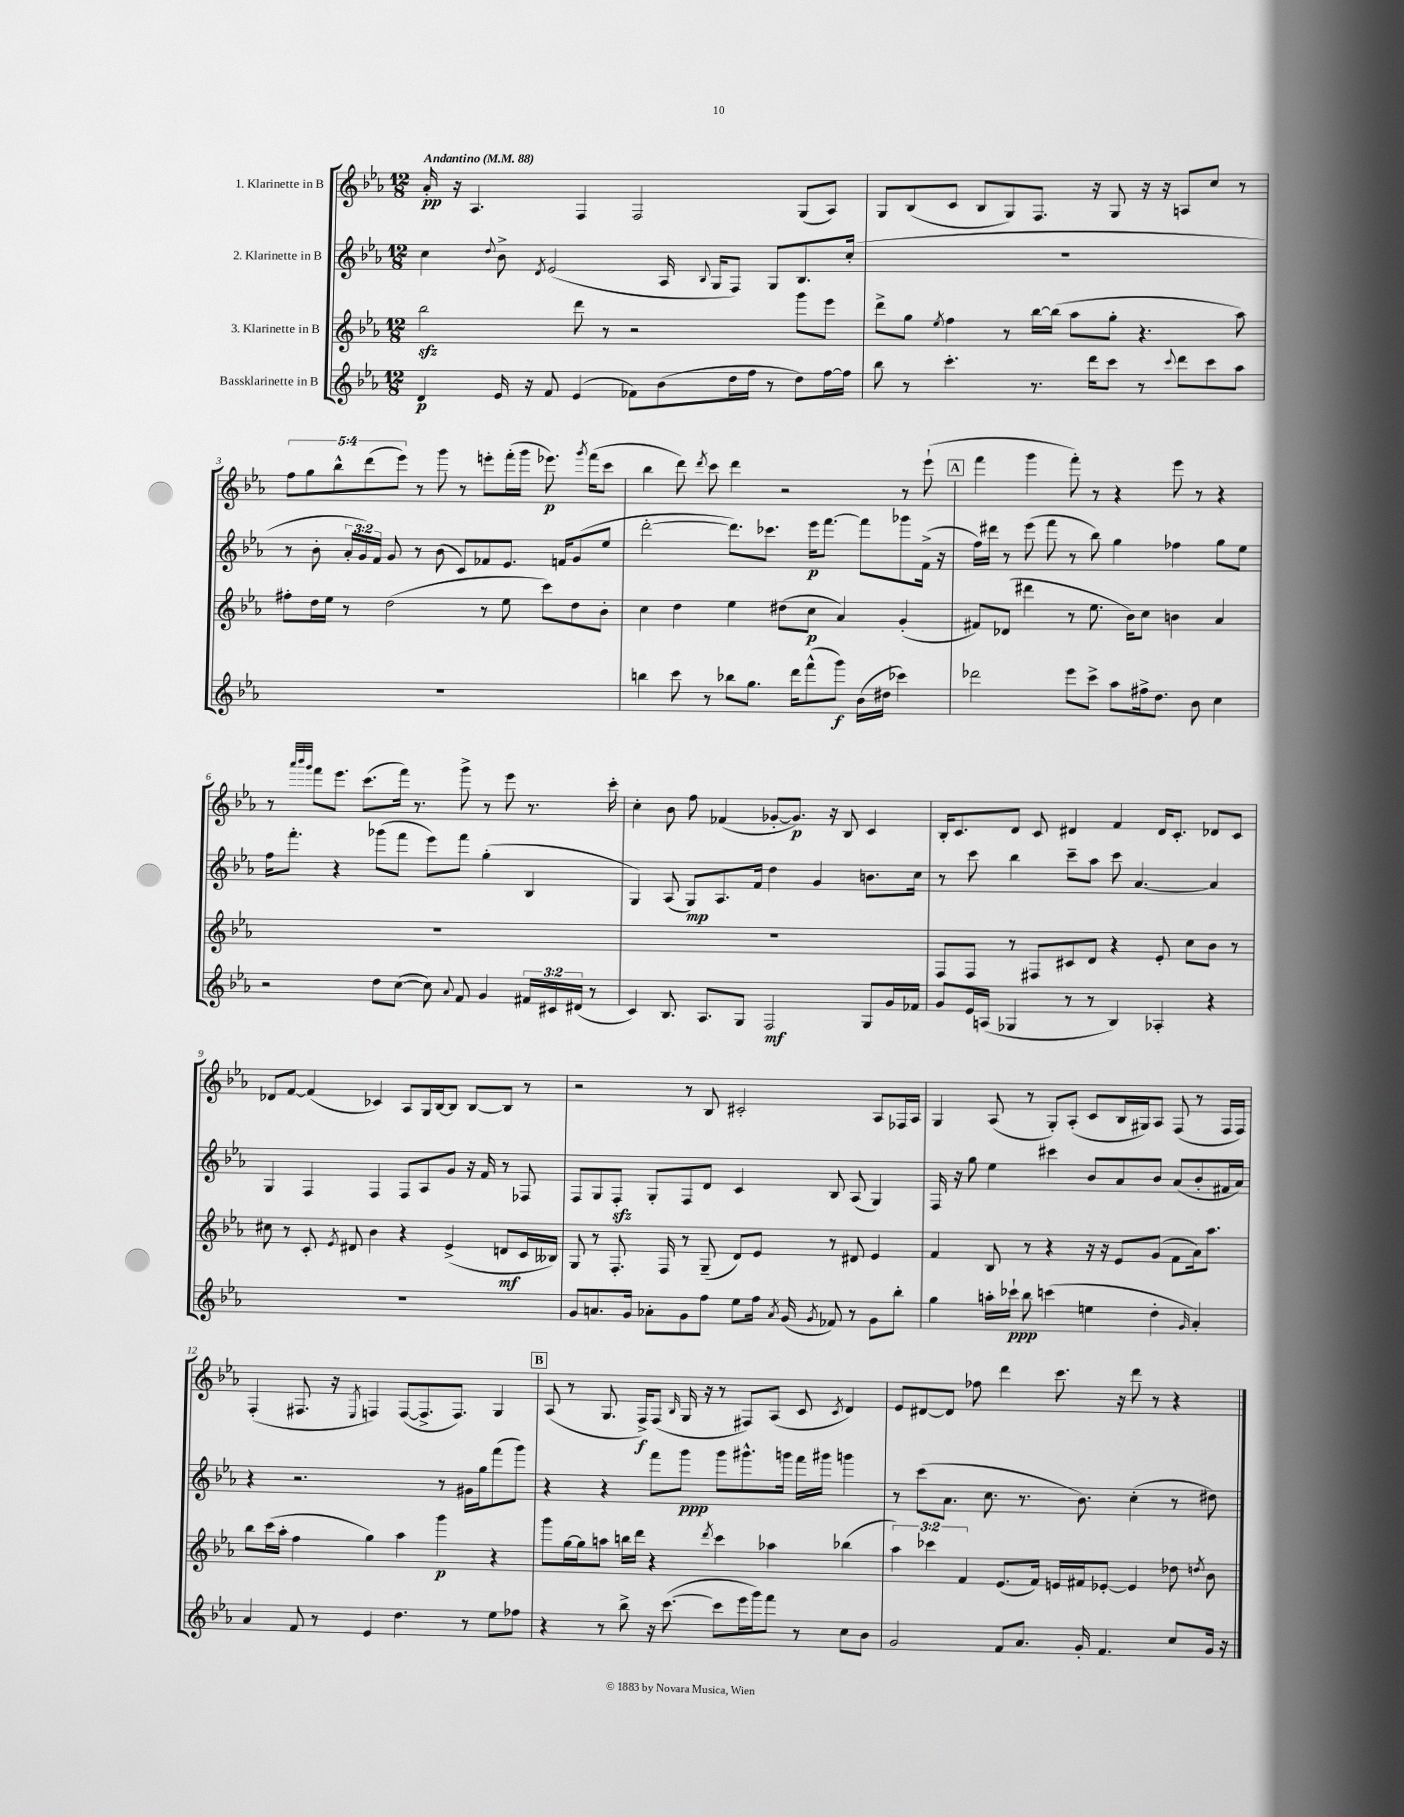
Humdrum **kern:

**kern	**dynam	**kern	**dynam	**kern	**dynam	**kern	**dynam
*part4	*part4	*part3	*part3	*part2	*part2	*part1	*part1
*staff4	*staff4	*staff3	*staff3	*staff2	*staff2	*staff1	*staff1
*I"Bassklarinette in B	*	*I"3. Klarinette in B	*	*I"2. Klarinette in B	*	*I"1. Klarinette in B	*
*clefG2	*	*clefG2	*	*clefG2	*	*clefG2	*
*k[b-e-a-]	*	*k[b-e-a-]	*	*k[b-e-a-]	*	*k[b-e-a-]	*
*M12/8	*	*M12/8	*	*M12/8	*	*M12/8	*
*MM88	*	*MM88	*	*MM88	*	*MM88	*
=1	=1	=1	=1	=1	=1	=1	=1
!	!	!	!	!	!	!LO:TX:a:B:t=Andantino	!
4d/	p	2bb-zz\	.	4cc\	.	16a-'/	pp
.	.	.	.	.	.	16r	.
.	.	.	.	.	.	4.A-/	.
.	.	.	.	8qqdd/	.	.	.
16e-/	.	.	.	8b-^\	.	.	.
16r	.	.	.	.	.	.	.
.	.	.	.	8qd/	.	.	.
8f/	.	.	.	(2e-/	.	.	.
(4e-/	.	8ddd\	.	.	.	4F/	.
.	.	8r	.	.	.	.	.
8f-X\L)	.	2r	.	.	.	2F/	.
(8b-\	.	.	.	16A-/	.	.	.
.	.	.	.	8qqB-/	.	.	.
.	.	.	.	16G/KL	.	.	.
16dd\L	.	.	.	8F/J)	.	.	.
16ff\JJ	.	.	.	.	.	.	.
8r	.	.	.	8G/L	.	.	.
8dd\L)	.	8ggg\L	.	8.B-/	.	(8G/L	.
[16ff\L	.	8eee-\J	.	.	.	8A-/J)	.
16ff\JJ]	.	.	.	(16cc'/Jk	.	.	.
=2	=2	=2	=2	=2	=2	=2	=2
8bb-\	.	8ddd^\L	.	1.r	.	8G/L	.
8r	.	8gg\J	.	.	.	(8B-/	.
.	.	8qee-/	.	.	.	.	.
4.ccc'\	.	4ff\	.	.	.	8c/J	.
.	.	.	.	.	.	8B-/L	.
.	.	8r	.	.	.	8G/)	.
8.r	.	[16bb-\LL	.	.	.	8.F/J	.
.	.	(16bb-\JJ]	.	.	.	.	.
.	.	8aa-\L	.	.	.	.	.
16ddd\KL	.	.	.	.	.	16r	.
8ccc\J	.	8gg'\J	.	.	.	8G/	.
8r	.	4.r	.	.	.	16r	.
.	.	.	.	.	.	16r	.
8qqccc/	.	.	.	.	.	.	.
8ddd\L	.	.	.	.	.	8An/L	.
8ccc\	.	.	.	.	.	8cc/J	.
8aa-\J	.	8aa-\)	.	.	.	8r	.
!!LO:LB:g=z
=3	=3	=3	=3	=3	=3	=3	=3
1.r	.	8ff#X'\L	.	8r	.	10ff\L	.
.	.	.	.	.	.	10gg\	.
.	.	16dd\L	.	8b-'\	.	.	.
.	.	16ee-\JJ	.	.	.	.	.
.	.	.	.	.	.	10bb-^^\	.
.	.	8r	.	24a-'/LL	.	.	.
.	.	.	.	24g/)	.	.	.
.	.	.	.	.	.	(10ddd\	.
.	.	.	.	24f/JJ	.	.	.
.	.	(2dd\	.	8g/	.	.	.
.	.	.	.	.	.	10eee-\J)	.
.	.	.	.	8r	.	8r	.
.	.	.	.	(8b-\	.	8ggg\	.
.	.	.	.	8c/L)	.	8r	.
.	.	8r	.	8f-X/	.	8eeen'\L	.
.	.	8ee-\	.	8.e-/J	.	(16fff'\L	.
.	.	.	.	.	.	16ggg\JJ	.
.	.	8ccc\L)	.	.	.	8.eee-X\)	p
.	.	.	.	16fn/KL	.	.	.
.	.	8dd\	.	(8g/	.	.	.
.	.	.	.	.	.	8qggg/	.
.	.	.	.	.	.	(16fff\KL	.
.	.	8b-'\J	.	8ee-/J	.	8ccc\J	.
=4	=4	=4	=4	=4	=4	=4	=4
4bbn\	.	4cc\	.	[2ddd'\	.	4bb-\	.
8ccc\	.	4dd\	.	.	.	8ddd\)	.
.	.	.	.	.	.	8qddd/	.
8r	.	.	.	.	.	8ccc\	.
8bb-X\L	.	4ee-\	.	8.ddd\L])	.	4ddd\	.
8.gg\J	.	.	.	.	.	.	.
.	.	.	.	8.ccc-X\J	.	.	.
.	.	(8dd#X\L	.	.	.	2r	.
16ddd\KL	.	.	.	.	.	.	.
(8fff^^\	.	8cc\J	p	16eee-\KL	p	.	.
.	.	.	.	[8.fff\J	.	.	.
8ggg\J)	f	4a-/)	.	.	.	.	.
(16b-\LL	.	.	.	8fff\L]	.	.	.
16dd#X\JJ	.	.	.	.	.	.	.
4ccc-X\)	.	(4g'/	.	8ggg-X\	.	8r	.
.	.	.	.	(16f^\Jk	.	(8eee-`\	.
.	.	.	.	16r	.	.	.
!!LO:REH:place=s1:t=A
=5	=5	=5	=5	=5	=5	=5	=5
2ddd-X\	.	8f#X/L)	.	16ff\LL)	.	4fff\	.
.	.	.	.	16ddd#X\JJ	.	.	.
.	.	(8d-X/J	.	8r	.	.	.
.	.	4ddd#X\	.	(8eee-\	.	4ggg\	.
.	.	.	.	8fff\	.	.	.
8eee-\L	.	8r	.	8r	.	8fff'\)	.
8ccc^\J	.	8.ee-\	.	8bb-\)	.	8r	.
8aa-\L	.	.	.	4gg\	.	4r	.
.	.	16b-\KL)	.	.	.	.	.
16ff#X^\k	.	8cc\J	.	.	.	.	.
8.dd\J	.	.	.	.	.	.	.
.	.	4bn\	.	4ff-X\	.	8eee-\	.
8b-\	.	.	.	.	.	8r	.
4cc\	.	4a-/	.	8gg\L	.	4r	.
.	.	.	.	8ee-\J	.	.	.
!!LO:LB:g=z
=6	=6	=6	=6	=6	=6	=6	=6
2r	.	1.r	.	16ff\KL	.	8r	.
.	.	.	.	8.fff'\J	.	.	.
.	.	.	.	.	.	32qqaaa-/LLL	.
.	.	.	.	.	.	32qqbbb-/	.
.	.	.	.	.	.	32qqggg/JJJ	.
.	.	.	.	.	.	8fff\L	.
.	.	.	.	4r	.	8.eee-\J	.
.	.	.	.	.	.	(8.ccc\L	.
8dd\L	.	.	.	(8ggg-X\L	.	.	.
([8cc\J	.	.	.	8fff\J	.	16fff\Jk)	.
.	.	.	.	.	.	8.r	.
8cc\])	.	.	.	8eee-\L)	.	.	.
8qqa-/	.	.	.	.	.	.	.
8f/	.	.	.	8fff\J	.	8ggg^\	.
4g/	.	.	.	(4gg'\	.	8r	.
.	.	.	.	.	.	8eee-\	.
24f#X/LL	.	.	.	4B-/	.	8.r	.
24c#X/	.	.	.	.	.	.	.
(24d#X/JJ	.	.	.	.	.	.	.
8r	.	.	.	.	.	.	.
.	.	.	.	.	.	16ccc'\	.
=7	=7	=7	=7	=7	=7	=7	=7
4c/)	.	1.r	.	4G/)	.	4cc'\	.
8.B-/	.	.	.	(8A-/	.	8b-\	.
.	.	.	.	8G/L)	mp	8ff\	.
8.A-/L	.	.	.	.	.	.	.
.	.	.	.	8.A-/	.	(4f-X/	.
8G/J	.	.	.	.	.	.	.
.	.	.	.	16f/Jk	.	.	.
2F/	mf	.	.	4dd\	.	[8g-X'/L	.
.	.	.	.	.	.	8.g-/J])	p
.	.	.	.	4g/	.	.	.
.	.	.	.	.	.	16r	.
.	.	.	.	.	.	8B-/	.
8G/L	.	.	.	8.bn\L	.	4c/	.
16g/L	.	.	.	.	.	.	.
16f-X/JJ	.	.	.	16cc\Jk	.	.	.
=8	=8	=8	=8	=8	=8	=8	=8
8g/L	.	8F/L	.	8r	.	16B-'/KL	.
.	.	.	.	.	.	8.c/	.
16e-/L	.	8F/J	.	8ccc\	.	.	.
(16An/JJ	.	.	.	.	.	.	.
4G-X/	.	8r	.	4bb-\	.	8d/J	.
.	.	8F#X/L	.	.	.	8c/	.
8r	.	8c#X/	.	8ccc~\L	.	4d#X/	.
8r	.	8d/J	.	8aa-\J	.	.	.
4B-/)	.	4r	.	8ccc\	.	4f/	.
.	.	.	.	[4.a-/	.	.	.
4A-X'/	.	8e-'/	.	.	.	16d#/KL	.
.	.	.	.	.	.	8.c'/J	.
.	.	8cc\L	.	.	.	.	.
4r	.	8b-\J	.	4a-/]	.	8d-X/L	.
.	.	8r	.	.	.	8c/J	.
!!LO:LB:g=z
=9	=9	=9	=9	=9	=9	=9	=9
1.r	.	8cc#X\	.	4G/	.	8d-X/L	.
.	.	8r	.	.	.	[8f/J	.
.	.	8c'/	.	4F/	.	(4f/]	.
.	.	8qe-/	.	.	.	.	.
.	.	8d#X/	.	.	.	.	.
.	.	4b-\	.	4F/	.	4c-X/)	.
.	.	4r	.	8F/L	.	8A-/L	.
.	.	.	.	8A-/	.	16G/L	.
.	.	.	.	.	.	[16B-/J	.
.	.	(4e-^/	.	8g/J	.	8B-/J]	.
.	.	.	.	16r	.	[8B-/L	.
.	.	.	.	16f/	.	.	.
.	.	8dn/L	mf	8r	.	8B-/J]	.
.	.	16c/L	.	8F-X/	.	8r	.
.	.	16B--X/JJ)	.	.	.	.	.
=10	=10	=10	=10	=10	=10	=10	=10
8g/L	.	8G/	.	8F/L	.	2r	.
8.an/	.	8r	.	8G/	.	.	.
.	.	8.F'/	.	8Fzz'/J	.	.	.
16g/Jk	.	.	.	.	.	.	.
8a-X'\L	.	.	.	8G'/L	.	.	.
.	.	16F/	.	.	.	.	.
8g\	.	8r	.	8F/	.	8r	.
8ff\J	.	(8G~/	.	8d/J	.	8B-/	.
8ee-\L	.	8d/L)	.	4c/	.	2c#X'/	.
16ff\Jk	.	8e-/J	.	.	.	.	.
8qa-/	.	.	.	.	.	.	.
(16g/	.	.	.	.	.	.	.
8qg/	.	.	.	.	.	.	.
8f-X/)	.	8r	.	8B-/	.	.	.
8r	.	8d#X/	.	(8A-/	.	.	.
8g\L	.	4e-/	.	4G/)	.	8A-/L	.
8bb-'\J	.	.	.	.	.	16F-X/L	.
.	.	.	.	.	.	16A-/JJ	.
=11	=11	=11	=11	=11	=11	=11	=11
4gg\	.	4f/	.	16F/	.	4G/	.
.	.	.	.	16r	.	.	.
.	.	.	.	8gg\	.	.	.
16aan'\LL	.	8B-/	.	4ee-\	.	(8A-/	.
16ccc-X`\JJ	ppp	.	.	.	.	.	.
8bb-\	.	8r	.	.	.	8r	.
(4cccn\	.	4r	.	4ccc#X\	.	8G'/L)	.
.	.	.	.	.	.	(8A-'/J	.
4een\	.	16r	.	8b-/L	.	8c/L	.
.	.	16r	.	.	.	.	.
.	.	8e-/L	.	8a-/	.	16B-/L	.
.	.	.	.	.	.	16G#X/J)	.
4dd'\	.	(8g/J	.	8b-/J	.	8A-/J	.
.	.	8f\L	.	(8a-/L	.	(8F/	.
16qqg/	.	.	.	.	.	.	.
4a-'/)	.	16a-\k)	.	8b-'/	.	8r	.
.	.	8.aa-\J	.	.	.	.	.
.	.	.	.	16f#X/L	.	16F/LL	.
.	.	.	.	16a-/JJ)	.	16F/JJ)	.
!!LO:LB:g=z
=12	=12	=12	=12	=12	=12	=12	=12
4a-/	.	8bb-\L	.	4r	.	(4F'/	.
.	.	(16ccc\L	.	.	.	.	.
.	.	16aa-'\JJ	.	.	.	.	.
8f/	.	4ff\	.	2.r	.	8.F#X/	.
8r	.	.	.	.	.	.	.
.	.	.	.	.	.	16r	.
.	.	.	.	.	.	8qE-/	.
4e-/	.	4gg\)	.	.	.	4Fn/)	.
4.dd\	.	4aa-\	.	.	.	([8F/L	.
.	.	.	.	.	.	8.F^/]	.
.	.	4ggg\	p	8r	.	.	.
.	.	.	.	.	.	8.F/J)	.
8r	.	.	.	16g#X\LL	.	.	.
.	.	.	.	16gg\J	.	.	.
8ee-\L	.	4r	.	(8fff\	.	4G/	.
8ff-X\J	.	.	.	8ggg\J)	.	.	.
!!LO:REH:place=s1:t=B
=13	=13	=13	=13	=13	=13	=13	=13
4r	.	8ggg\L	.	4r	.	(8A-/	.
.	.	[16gg\L	.	.	.	8r	.
.	.	16gg\J]	.	.	.	.	.
8r	.	8aan\J	.	4r	.	8.G/	.
8bb-^\	.	16bbn\LL	.	.	.	.	.
.	.	16ddd\JJ	.	.	.	16F^/KL)	f
16r	.	4r	.	8fff\L	.	(8F/J	.
([8.ccc\	.	.	.	.	.	.	.
.	.	.	.	.	.	16qqB-/	.
.	.	.	.	8ggg\J	ppp	16G/	.
.	.	.	.	.	.	16r	.
.	.	8qddd/	.	.	.	.	.
8ccc\L]	.	4ccc\	.	8ggg\L	.	8r	.
16eee-\L	.	.	.	8.ggg#X^^\	.	8F#X/L)	.
16ggg\J)	.	.	.	.	.	.	.
8fff\J	.	4aa-X\	.	.	.	(8A-/J	.
.	.	.	.	16gggn\Jk	.	.	.
8r	.	.	.	16fff\LL	.	8c/	.
.	.	.	.	16ggg#X\JJ	.	.	.
.	.	.	.	.	.	8qc/	.
8cc\L	.	(4bb-X\	.	4gggn\	.	4d/)	.
8b-\J	.	.	.	.	.	.	.
=14	=14	=14	=14	=14	=14	=14	=14
2g/	.	6aa-\)	.	8r	.	8e-/L	.
.	.	.	.	(8ccc\L	.	[8d#X/	.
.	.	6ccc-X\	.	.	.	.	.
.	.	.	.	8.a-\J	.	8d#/J]	.
.	.	6f/	.	.	.	.	.
.	.	.	.	.	.	8ff-X\	.
.	.	.	.	8.cc\	.	.	.
8f/L	.	(8.e-/L	.	.	.	4ddd\	.
8.a-/J	.	.	.	8.r	.	.	.
.	.	16f/Jk)	.	.	.	.	.
.	.	16en/LL	.	.	.	8.ccc\	.
16g'/	.	16f#X/J	.	8.b-\)	.	.	.
4.f/	.	[8e-X'/J	.	.	.	.	.
.	.	.	.	.	.	16r	.
.	.	4e-/]	.	(4cc'\	.	8ddd\	.
.	.	.	.	.	.	8r	.
8cc/L	.	8dd-X\	.	8r	.	4r	.
.	.	8qddn/	.	.	.	.	.
16g/Jk	.	8b-\	.	8dd#X\)	.	.	.
16r	.	.	.	.	.	.	.
==	==	==	==	==	==	==	==
*-	*-	*-	*-	*-	*-	*-	*-
